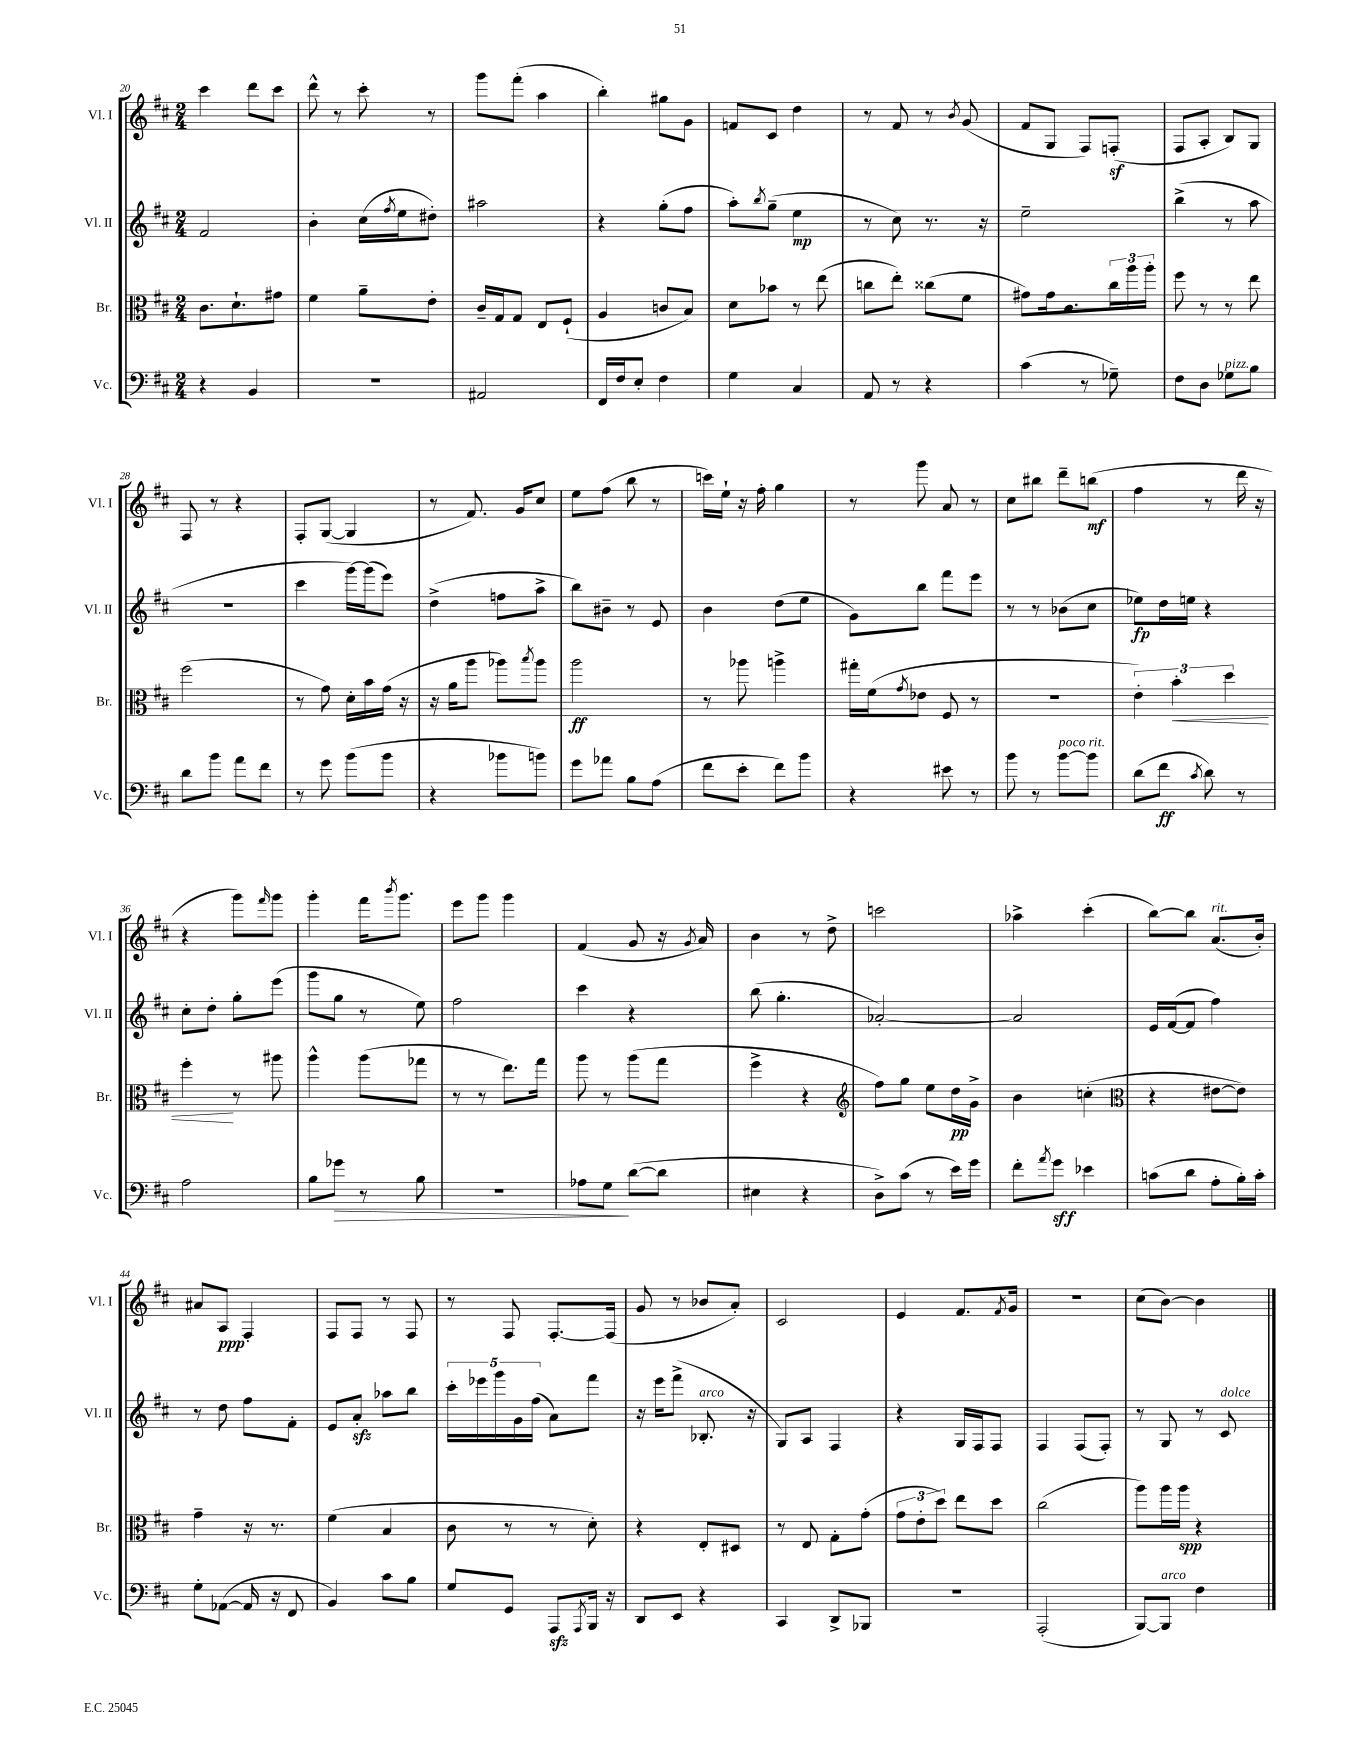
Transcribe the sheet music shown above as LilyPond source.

<<
\new StaffGroup <<
\new Staff = "s0" \with { instrumentName = "Vl. I" shortInstrumentName = "Vl. I" } {
    \clef treble \key d \major \numericTimeSignature \time 2/4
    cis'''4 d'''8 cis'''8 |
    d'''8-^ r8 cis'''8-. r8 |
    g'''8 fis'''8-.( a''4 |
    b''4-.) gis''8 g'8 |
    f'8 cis'8 d''4 |
    r8 fis'8 r8 \acciaccatura { b'8 } g'8( |
    fis'8 g8 fis8) f8-.\sf( |
    fis8 a8-. b8) g8 |
    fis8 r8 r4 |
    fis8-. g8~( g4 |
    r8 fis'8.) g'16 cis''8 |
    e''8 fis''8( b''8 r8 |
    c'''16) e''16-! r16 fis''16-. g''4 |
    r8 g'''8 a'8 r8 |
    cis''8 bis''8 d'''8-- b''8\mf( |
    fis''4 r8 d'''16 r16 |
    r4 g'''8) \grace { fis'''16 } g'''8 |
    g'''4-. fis'''16 \acciaccatura { b'''8 } g'''8. |
    e'''8 g'''8 g'''4 |
    fis'4( g'8 r16 \acciaccatura { g'8 } a'16) |
    b'4 r8 d''8-> |
    c'''2 |
    aes''4-> cis'''4-.( |
    b''8~) b''8 a'8.^\markup { \italic "rit." }( b'16-.) |
    ais'8 a8\ppp fis4-. |
    fis8 fis8 r8 fis8 |
    r8 fis8 fis8.~-. fis16( |
    g'8 r8 bes'8 a'8-.) |
    cis'2 |
    e'4 fis'8. \acciaccatura { fis'8 } g'16 |
    r2 |
    cis''8( b'8~) b'4 \bar "|." |
}
\new Staff = "s1" \with { instrumentName = "Vl. II" shortInstrumentName = "Vl. II" } {
    \clef treble \key d \major \numericTimeSignature \time 2/4
    fis'2 |
    b'4-. cis''16( \acciaccatura { fis''8 } e''16 dis''8-.) |
    ais''2 |
    r4 g''8-.( fis''8 |
    a''8-.) \acciaccatura { b''8 } g''8--( e''4\mp |
    r8 cis''8) r8. r16 |
    e''2-- |
    b''4->( r8 a''8 |
    R2 |
    cis'''4 g'''16~) g'''16( e'''8) |
    d''4->( f''8 a''8-> |
    b''8) bis'8-- r8 e'8 |
    b'4 d''8( e''8 |
    g'8) b''8 fis'''8 e'''8 |
    r8 r8 bes'8( cis''8 |
    ees''8\fp) d''16 e''16 r4 |
    cis''8-. d''8-. g''8-. e'''8( |
    g'''8 g''8 r8 e''8) |
    fis''2 |
    cis'''4 r4 |
    b''8( g''4.-. |
    aes'2~-.) |
    aes'2 |
    e'16 fis'16~( fis'8 fis''4) |
    r8 d''8 fis''8 fis'8-. |
    e'8 a'8-.\sfz aes''8 b''8 |
    \tuplet 5/4 { cis'''16-. ees'''16 g'''16 g'16 fis''16( } a'8) fis'''8 |
    r16 e'''16 fis'''8->( bes8.-.^\markup { \italic "arco" } r16 |
    g8) a8 fis4 |
    r4 g16 fis16 fis8 |
    fis4 fis8( fis8-.) |
    r8 g8 r8 cis'8^\markup { \italic "dolce" } \bar "|." |
}
\new Staff = "s2" \with { instrumentName = "Br." shortInstrumentName = "Br." } {
    \clef alto \key d \major \numericTimeSignature \time 2/4
    cis'8. d'8.-! gis'8 |
    fis'4 a'8-- e'8-. |
    cis'16-- g16 g8 e8 fis8-!( |
    a4 c'8 b8) |
    d'8 bes'8 r8 e''8( |
    c''8 e''8-.) cisis''8( fis'8 |
    gis'8) gis'16 cis'8. \tuplet 3/2 { cis''16 a''16 a''16-. } |
    fis''8 r8 r8 e''8 |
    fis''2( |
    r8 g'8) d'16-. b'16 g'16( r16 |
    r16 a'16 a''8 aes''8) \acciaccatura { b''8 } aes''8 |
    a''2\ff |
    r8 aes''8 a''4-> |
    gis''16-. fis'16( \acciaccatura { g'8 } ees'8 fis8 r8 |
    R2 |
    \tuplet 3/2 { e'4-.) b'4-.\< d''4 } |
    fis''4-.\! r8 ais''8 |
    a''4-^ a''8( ges''8 |
    r8 r8 e''8.) g''16 |
    a''8 r8 a''8( g''8 |
    fis''4-> r4 |
    \clef treble fis''8) g''8 e''8 d''16\pp g'16-> |
    b'4 c''4-.( |
    \clef alto r4 eis'8~ eis'8) |
    g'4-- r16 r8. |
    fis'4( b4 |
    cis'8 r8 r8 d'8-.) |
    r4 e8-. dis8 |
    r8 e8 g8-. g'8-.( |
    \tuplet 3/2 { g'8 e'8-. d''8) } e''8 d''8 |
    cis''2( |
    a''8) a''16 a''16\spp r4 \bar "|." |
}
\new Staff = "s3" \with { instrumentName = "Vc." shortInstrumentName = "Vc." } {
    \clef bass \key d \major \numericTimeSignature \time 2/4
    r4 b,4 |
    R2 |
    ais,2 |
    fis,16 fis16 e8-. fis4 |
    g4 cis4 |
    a,8 r8 r4 |
    cis'4( r8 ges8--) |
    fis8 d8 ges8^\markup { \italic "pizz." } b8 |
    d'8 b'8 a'8 fis'8 |
    r8 g'8 b'8( b'8 |
    r4 bes'8 b'8) |
    g'8 aes'8 b8 a8( |
    fis'8 e'8-. fis'8) b'8 |
    r4 eis'8 r8 |
    b'8 r8 b'8~^\markup { \italic "poco rit." } b'8 |
    d'8( fis'8\ff \acciaccatura { cis'8 } d'8) r8 |
    a2 |
    b8 ges'8\> r8 b8 |
    r2 |
    aes8 g8\! d'8~( d'8 |
    eis4 r4 |
    d8->) cis'8( r8 e'16) g'16 |
    fis'8-. \acciaccatura { a'8 } g'8\sff ees'4 |
    c'8( d'8 a8-. b16-.) c'16-. |
    g8-. aes,8~( aes,16 r16 fis,8 |
    b,4) cis'8 b8 |
    g8 g,8 a,,8\sfz \acciaccatura { a,,8 } b,,16 r16 |
    d,8 e,8 r4 |
    cis,4 d,8-> bes,,8 |
    r2 |
    a,,2-.( |
    b,,8~) b,,8^\markup { \italic "arco" } fis4 \bar "|." |
}
>>
>>
\layout { \context { \Score currentBarNumber = #20 } }
